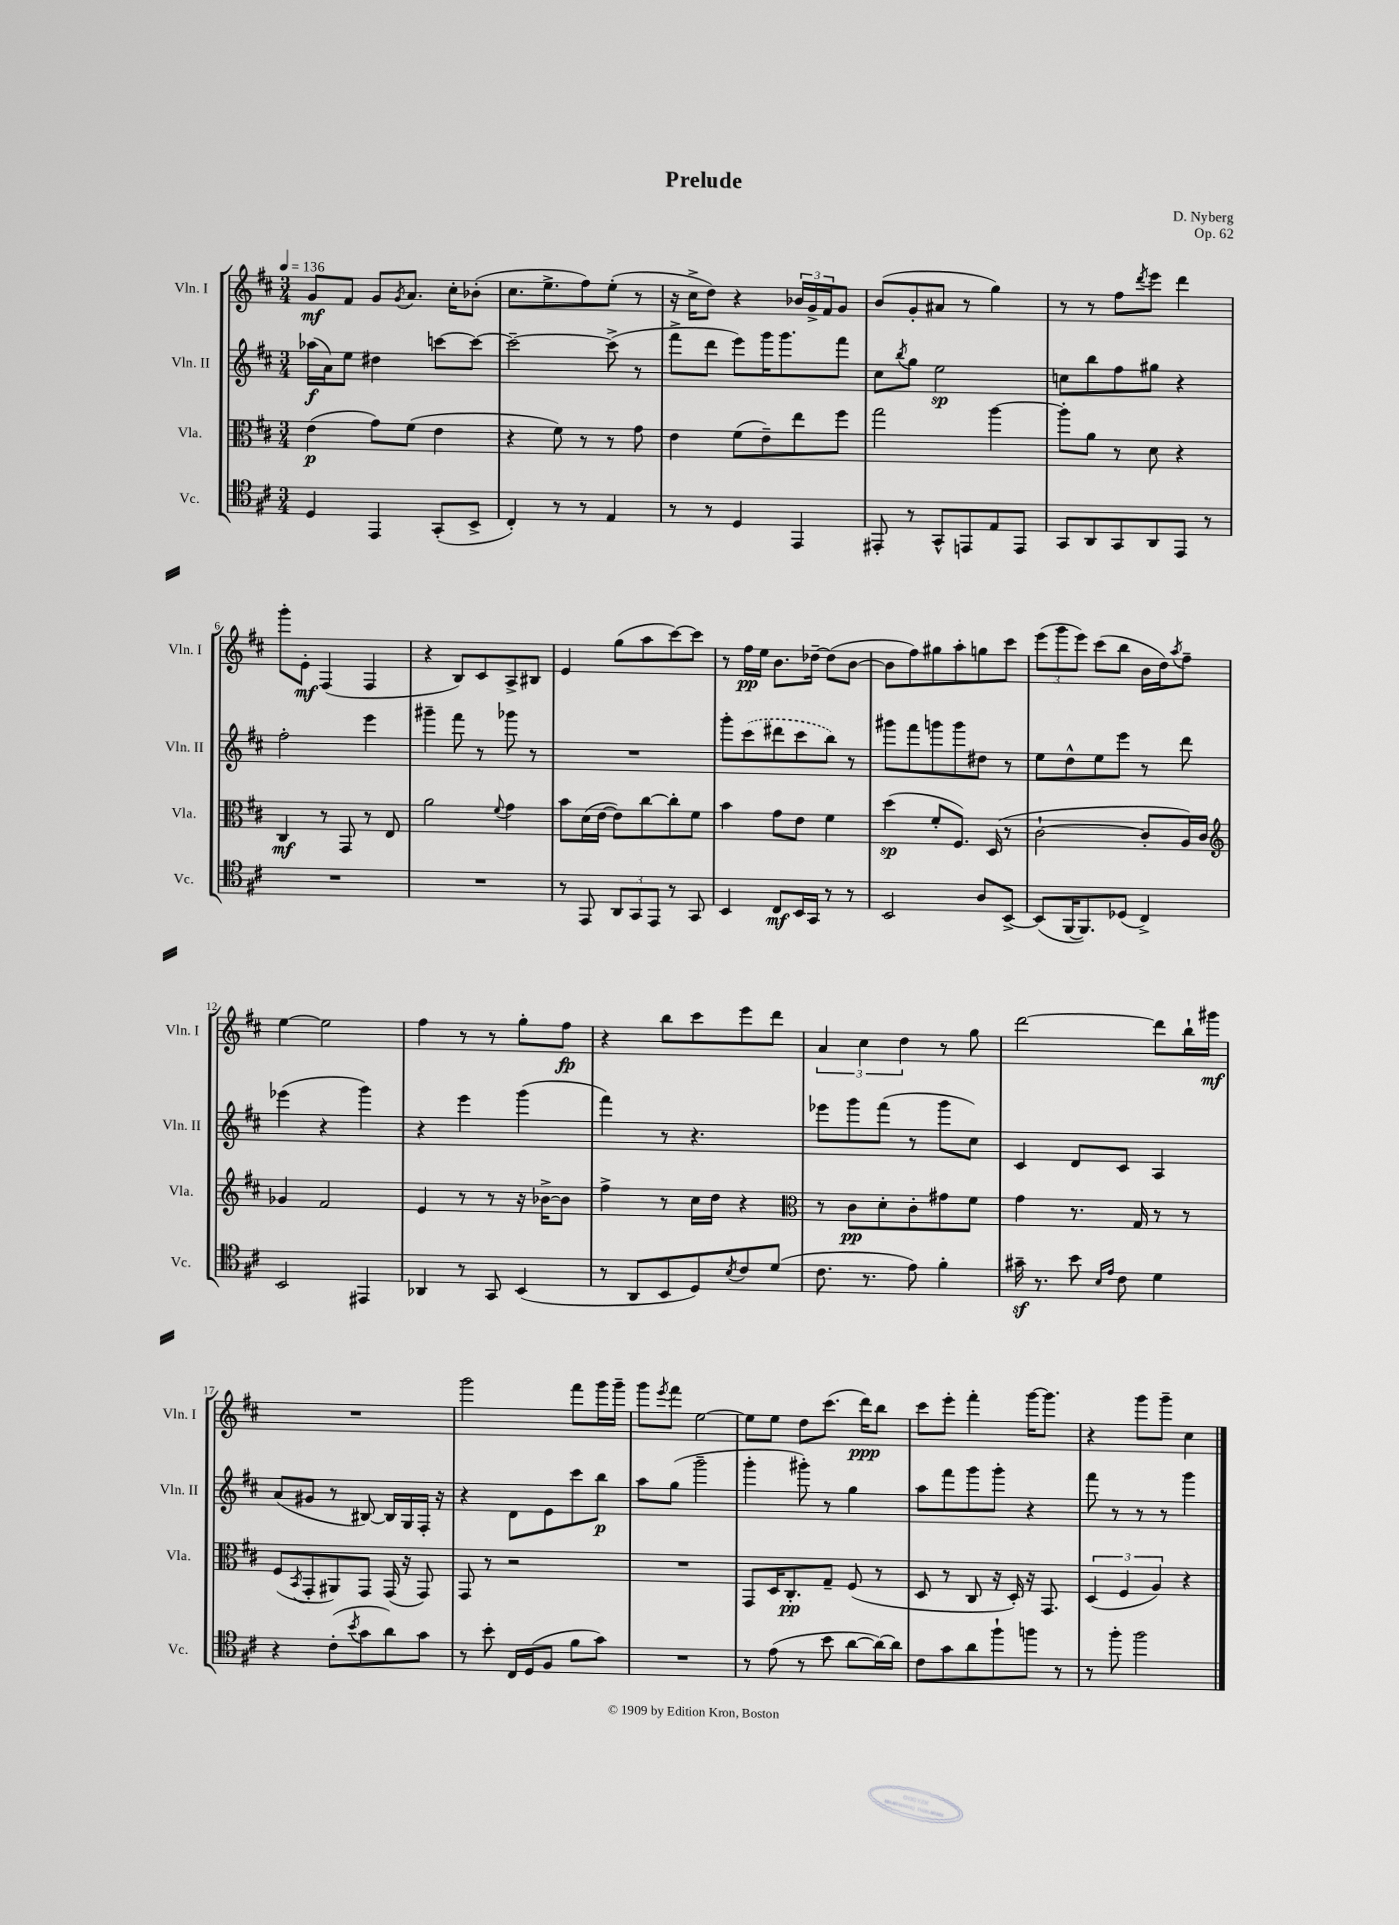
\header { title = "Prelude" composer = "D. Nyberg" opus = "Op. 62" }
<<
\new StaffGroup <<
\new Staff = "s0" \with { instrumentName = "Vln. I" shortInstrumentName = "Vln. I" } {
    \clef treble \key d \major \numericTimeSignature \time 3/4 \tempo 4 = 136
    g'8\mf fis'8 g'8 \acciaccatura { g'8 } a'8. cis''16-. bes'8-.( |
    cis''8. e''8.-> fis''8) e''8-.( r8 |
    r16 cis''16-> d''8) r4 \tuplet 3/2 { bes'16 g'16-> fis'16 } g'8 |
    b'8( g'8-. ais'8 r8 g''4) |
    r8 r8 fis''8 \acciaccatura { d'''8 } e'''8 d'''4 |
    g'''8-. e'8-.\mf fis4( fis4 |
    r4 b8) cis'8 a8-> bis8 |
    e'4 g''8( a''8 cis'''8~) cis'''8 |
    r8 fis''16\pp e''16 b'8. des''16~-- des''8( b'8~ |
    b'8 fis''8) gis''8 a''8-. g''8 cis'''8 |
    \tuplet 3/2 { e'''8( g'''8 e'''8) } cis'''8( b''8 b'16 d''16) \acciaccatura { a''8 } fis''8-- |
    e''4~ e''2 |
    fis''4 r8 r8 g''8-. fis''8\fp |
    r4 b''8 cis'''8 e'''8 d'''8 |
    \tuplet 3/2 { a'4 cis''4 d''4 } r8 g''8 |
    d'''2~ d'''8 b''16-! gis'''16\mf |
    R2. |
    g'''2 fis'''8 g'''16 g'''16-- |
    g'''8 \acciaccatura { e'''8 } fis'''8 e''2~ |
    e''8 e''8 d''8 cis'''8.( d'''16\ppp) b''8 |
    cis'''8 e'''8-. fis'''4-. g'''16~ g'''8. |
    r4 g'''8 g'''8-- cis''4 \bar "|." |
}
\new Staff = "s1" \with { instrumentName = "Vln. II" shortInstrumentName = "Vln. II" } {
    \clef treble \key d \major \numericTimeSignature \time 3/4
    aes''16\f( a'16) e''8 dis''4 c'''8~ c'''8~ |
    c'''2~-- c'''8->( r8 |
    fis'''8-> d'''8 e'''8) g'''16 g'''8. fis'''8 |
    cis''8 \acciaccatura { b''8 } g''8 e''2\sp |
    c''8 b''8 fis''8 gis''8 r4 |
    fis''2-. e'''4 |
    gis'''4-- fis'''8 r8 ges'''8 r8 |
    R2. |
    g'''8-. \once \slurDashed cis'''8( dis'''8 cis'''8 b''8) r8 |
    gis'''8 fis'''8 g'''8 g'''8 dis''8 r8 |
    e''8 d''8-^ e''8 e'''8 r8 d'''8 |
    ees'''4( r4 g'''4) |
    r4 e'''4 g'''4( |
    fis'''4) r8 r4. |
    ees'''8 g'''8 fis'''8( r8 g'''8 cis''8) |
    cis'4 d'8 cis'8 a4 |
    a'8( gis'8 r8 bis8~) bis16 g16 fis16-. r16 |
    r4 d'8 e'8 cis'''8 b''8\p |
    a''8 g''8( g'''2-- |
    g'''4-. gis'''8-.) r8 g''4 |
    a''8 fis'''8 g'''8 g'''8-. r4 |
    fis'''8 r8 r8 r8 g'''4 \bar "|." |
}
\new Staff = "s2" \with { instrumentName = "Vla." shortInstrumentName = "Vla." } {
    \clef alto \key d \major \numericTimeSignature \time 3/4
    e'4\p( g'8) fis'8( e'4 |
    r4 fis'8) r8 r8 g'8 |
    e'4 fis'8( e'8--) e''8 fis''8 |
    g''2 a''4~ |
    a''8-. a'8 r8 d'8 r4 |
    cis4\mf r8 g,8 r8 e8 |
    a'2 \appoggiatura { fis'8 } g'4 |
    b'8 d'16( e'16~ e'8) cis''8~ cis''8-. fis'8 |
    b'4 g'8 e'8 fis'4 |
    d''4\sp( fis'8-. fis8.) d16( r8 |
    cis'2~-! cis'8-. a16) cis'16 |
    \clef treble ges'4 fis'2 |
    e'4 r8 r8 r16 bes'16~-> bes'8 |
    fis''4-> r8 cis''16 d''16 r4 |
    \clef alto r8 cis'8\pp d'8-. cis'8-. gis'8 fis'8 |
    g'4 r8. g16 r8 r8 |
    fis8( \acciaccatura { b,8 } g,8-. ais,8) g,8 g,16( r16 g,8) |
    g,8 r8 r2 |
    R2. |
    g,8 d16 cis8.-.\pp g8-- fis8( r8 |
    d8 r8 cis8 r16 d16-.) r16 g,8. |
    \tuplet 3/2 { d4( fis4 a4) } r4 \bar "|." |
}
\new Staff = "s3" \with { instrumentName = "Vc." shortInstrumentName = "Vc." } {
    \clef tenor \key d \major \numericTimeSignature \time 3/4
    d4 e,4 g,8-.( b,8-> |
    cis4-.) r8 r8 e4 |
    r8 r8 d4 e,4 |
    eis,8-. r8 g,8-^ e,8 e8 e,8 |
    g,8 a,8 g,8 a,8 e,8 r8 |
    R2. |
    R2. |
    r8 e,8 \tuplet 3/2 { a,8 g,8 e,8 } r8 g,8 |
    b,4 cis8\mf b,16 g,16 r8 r8 |
    b,2 a8 b,8~-> |
    b,8( fis,16~ fis,8.) des8( cis4->) |
    b,2 eis,4 |
    aes,4 r8 g,8 b,4( |
    r8 a,8 b,8 d8) \acciaccatura { b8 } cis'8 d'8( |
    cis'8. r8. e'8) fis'4-. |
    gis'16--\sf r8. b'8 \grace { b16 e'16 } cis'8 d'4 |
    r4 cis'8-.( \acciaccatura { b'8 } g'8 a'8) g'8 |
    r8 b'8-. cis16 d16( fis8 fis'8 g'8) |
    R2. |
    r8 e'8( r8 b'8 a'8~ a'16~) a'16 |
    cis'8 g'8 a'8 fis''8-! f''8 r8 |
    r8 fis''8-. fis''2 \bar "|." |
}
>>
>>
